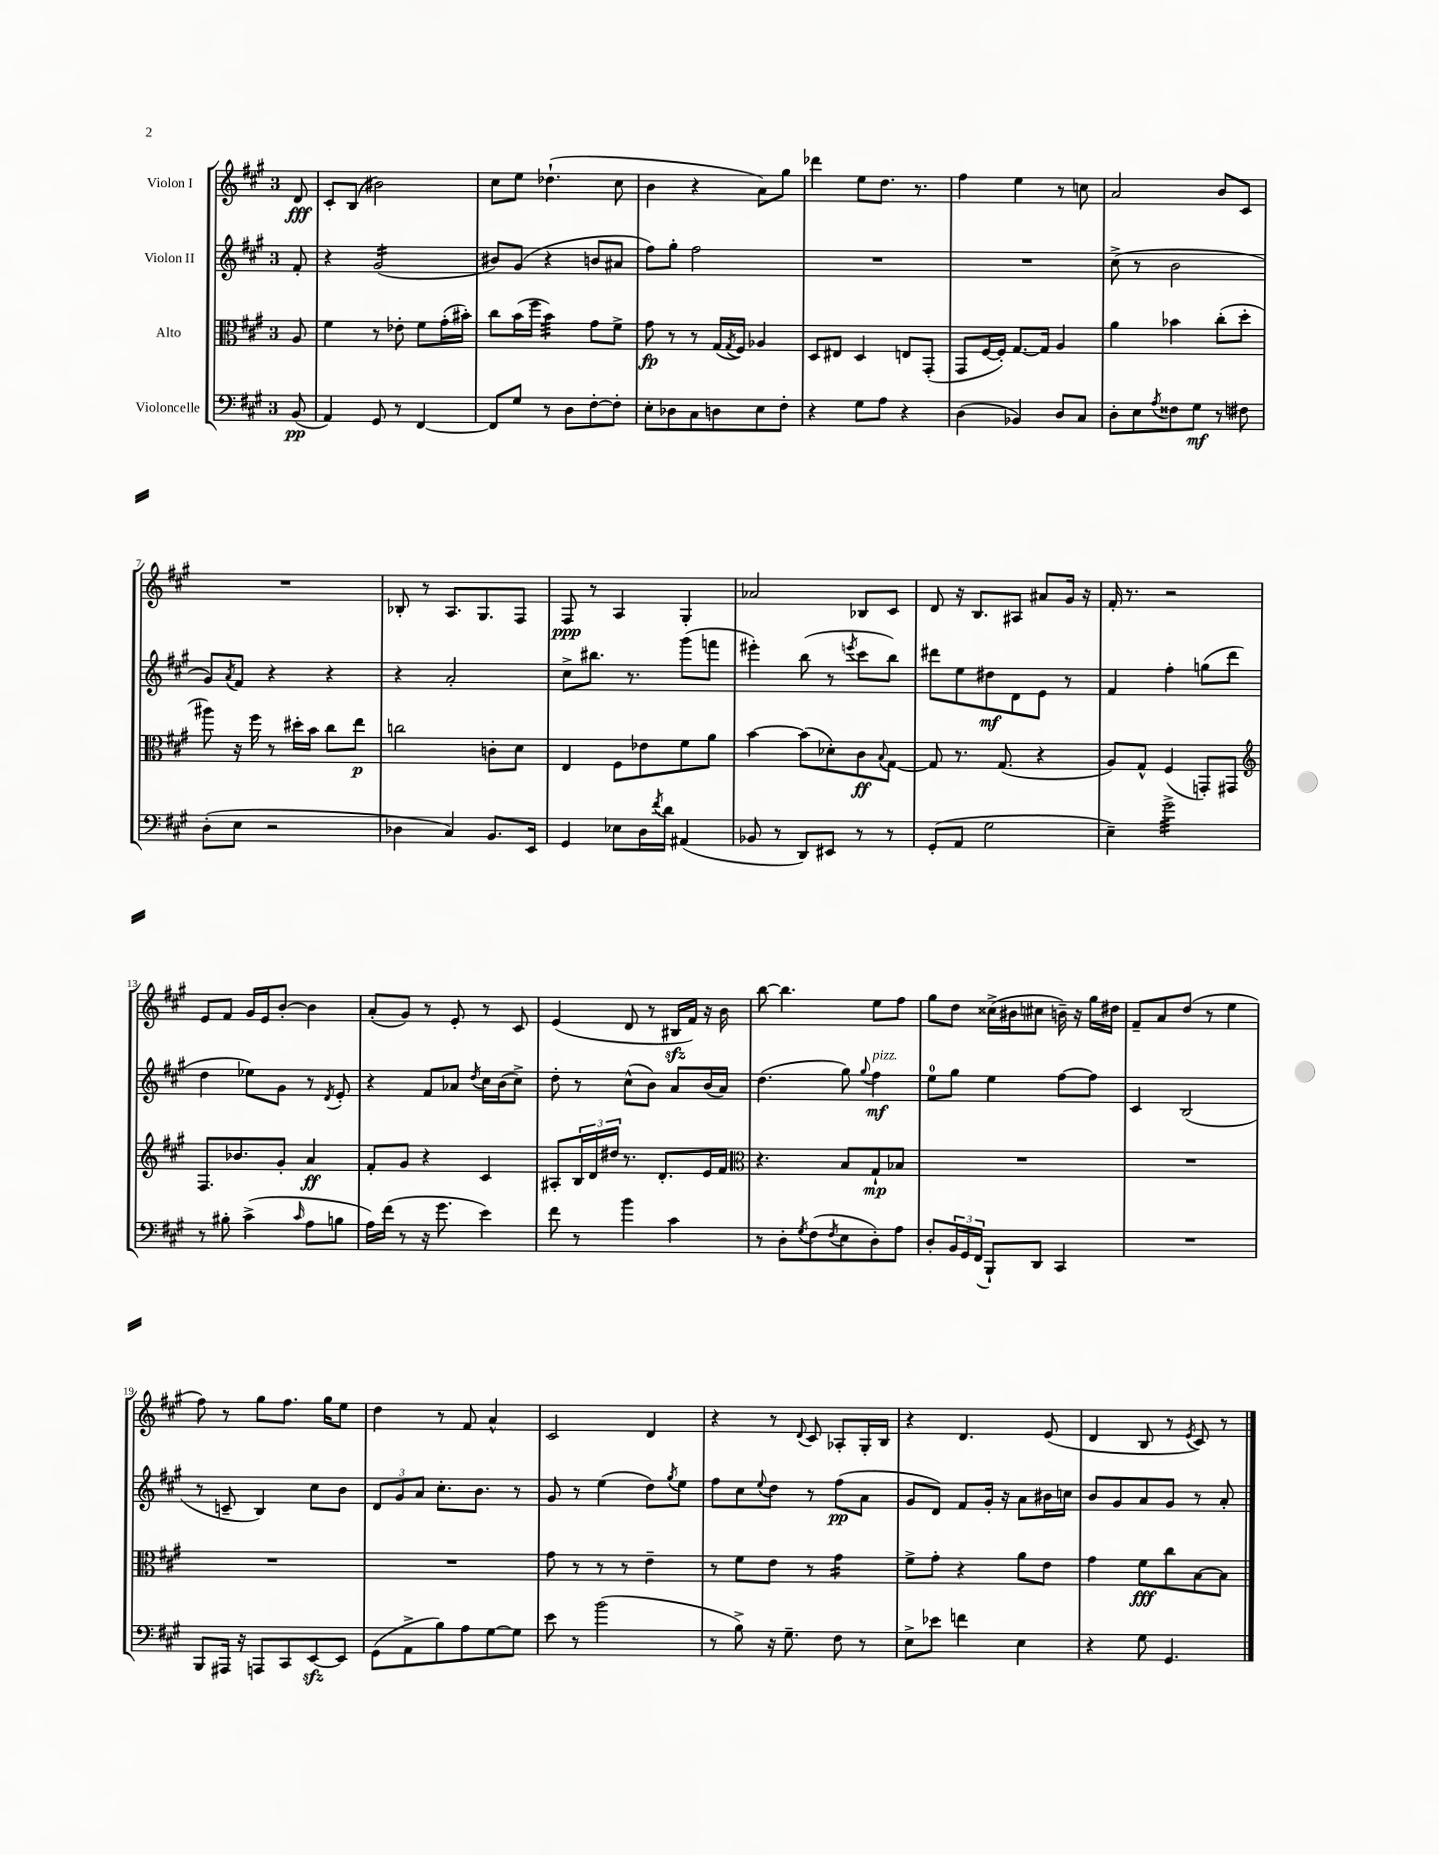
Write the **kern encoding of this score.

**kern	**kern	**kern	**kern
*staff4	*staff3	*staff2	*staff1
*clefF4	*clefC3	*clefG2	*clefG2
*k[f#c#g#]	*k[f#c#g#]	*k[f#c#g#]	*k[f#c#g#]
*M3/4	*M3/4	*M3/4	*M3/4
(8BB/	8A/	8f#'/	8d/
=	=	=	=
4AA/)	4f#\	4r	8c#'/L
.	.	.	(8B/J
8GG#/	8r	(2g#/	2b#\)
8r	8e-'\	.	.
[4FF#/	8f#\L	.	.
.	(16g#'\L	.	.
.	16b#'\JJ)	.	.
=	=	=	=
8FF#/]L	8cc#\L	8b#/L)	8cc#\L
8G#/J	(16b\L	(8g#/J	8ee\J
.	16ff#\JJ	.	.
8r	4b\)	4r	(4.dd-`\
8D\L	.	.	.
[8F#'\	8g#\L	8b/L	.
8F#'\]J	8f#^\J	8a#/J	8cc#\
=	=	=	=
8E'\L	8g#\	8ff#\L)	4b\
8D-\	8r	8gg#'\J	.
8C#\	8r	2ff#\	4r
8D\	(16G#/LL	.	.
.	8qG#/	.	.
.	16F#/JJ)	.	.
8E\	4A-/	.	8a\L)
8F#'\J	.	.	8gg#\J
=	=	=	=
4r	8D/L	2.r	4ddd-\
.	8E#/J	.	.
8G#\L	4D/	.	8ee\L
8A\J	.	.	8.dd\J
4r	8E/L	.	.
.	.	.	8.r
.	(8GG#'/J	.	.
=	=	=	=
(4D\	8GG#/L	2.r	4ff#\
.	[16F#/L	.	.
.	16F#'/]JJ)	.	.
4BB-/)	[8.G#/L	.	4ee\
.	16G#/]Jk	.	.
8D/L	4A/	.	8r
8C#/J	.	.	8cc\
=	=	=	=
8D'\L	4a\	(8cc#^\	2a/
8E\	.	8r	.
8qA/	.	.	.
8F##\	4b-\	2b\	.
8G#\J	.	.	.
8r	(8cc#'\L	.	8b/L
8F#\	8dd'\J	.	8c#/J
=	=	=	=
(8D'\L	8aa#\)	8g#/L)	2.r
.	.	8qa/	.
8E\J	16r	8f#/J	.
.	16ff#\	.	.
2r	8r	4r	.
.	16dd#'\LL	.	.
.	16b\JJ	.	.
.	8cc#\L	4r	.
.	8ee\J	.	.
=	=	=	=
4D-\	2cc\	4r	8B-'/
.	.	.	8r
4C#/)	.	2a'/	8.A/L
.	.	.	8.G#/
8.BB/L	8c'\L	.	.
.	8d\J	.	8F#/J
16EE/Jk	.	.	.
=	=	=	=
4GG#/	4E/	8cc#^\L	8F#/
.	.	8.bb#\J	8r
8E-\L	8F#\L	.	4A/
.	.	8.r	.
16D\L	8e-\	.	.
8qf#/	.	.	.
16d\JJ	.	.	.
(4AA#/	8f#\	(8ggg#\L	4G#'/
.	8a\J	8fff\J	.
=	=	=	=
8BB-/	[4b\	4eee#'\)	2a-/
8r	.	.	.
8DD/L)	(8b\]L	(8bb\	.
8EE#/J	8d-'\)	8r	.
.	.	8qeee/	.
8r	8c#\	8ccc#\L	8B-/L
.	8qqB/	.	.
8r	[8G#\J	8bb\J)	8c#/J
=	=	=	=
(8GG#'/L	8G#/]	8ddd#\L	8d/
8AA/J	8.r	8ee\	16r
.	.	.	8.B/L
2G#\	.	8dd#\	.
.	(8.G#/	.	.
.	.	8d\	8A#/J
.	4r	8e\J	8a#/L
.	.	8r	16g#/Jk
.	.	.	16r
=	=	=	=
4E~\)	8A/L)	4f#/	16f#'/
.	.	.	8.r
.	8G#^^/J	.	.
2g#^\	(4F#/	4ff#'\	2r
.	8GG'/L)	(8gg\L	.
.	8GG#/J	8ddd\J	.
=	=	=	=
*	*clefG2	*	*
8r	8.F#/L	4dd\	8e/L
8B#'\	.	.	8f#/J
.	8.b-/	.	.
(4c#^\	.	8ee-\L)	16g#/LL
.	.	.	16e/J
.	8g#'/J	8g#\J	[8b'/J
16qqc#/	.	.	.
8A\L	4a/	8r	4b\]
.	.	8qd/	.
8B\J	.	8e'/	.
=	=	=	=
16A\LL)	8f#'/L	4r	(8a'/L
(16f#\JJ	.	.	.
8r	8g#/J	.	8g#/J)
16r	4r	8f#/L	8r
8.g#\	.	.	.
.	.	8a-/J	8e'/
.	.	8qdd/	.
4e\)	4c#/	16cc#\LL	8r
.	.	(16b\J	.
.	.	8cc#^\J)	8c#/
=	=	=	=
8f#\	8A#'/L	8dd'\	(4e/
8r	24B/L	8r	.
.	24d/	.	.
.	24dd#/JJ	.	.
4b\	8.r	(8cc#^^\L	8d/
.	.	8b\J)	8r
.	8.d'/L	.	.
4c#\	.	8a/L	16B#/LL
.	.	.	16f#/JJ)
.	16e/L	(16b/L	16r
.	16f#/JJ	16a/JJ)	16b\
=	=	=	=
*	*clefC3	*	*
8r	4.r	(4.dd\	[8bb\
8D'\L	.	.	4.bb\]
8qG#/	.	.	.
(8F#\	.	.	.
8qF#/	.	.	.
8E\	8B/L	8gg#\)	.
.	.	8qqgg#/	.
8D'\)	8G#`/	4ff#\	8ee\L
8A\J	8B-/J	.	8ff#\J
=	=	=	=
8D'/L	2.r	8ee\L	8gg#\L
24BB/L	.	8gg#\J	8dd\J
24GG#/	.	.	.
(24FF#/JJ	.	.	.
8BBB`/L)	.	4ee\	(16cc##^\LL
.	.	.	16b#\J
8DD/J	.	.	8cc#\J
4CC#/	.	[8ff#\L	16b~\)
.	.	.	16r
.	.	8ff#\]J	16gg#\LL
.	.	.	16dd#\JJ
=	=	=	=
2.r	2.r	4c#/	8f#~/L
.	.	.	8a/
.	.	(2B/	(8dd/J
.	.	.	8r
.	.	.	4ee\
=	=	=	=
8BBB/L	2.r	8r	8ff#\)
16AAA#/Jk	.	8c~/	8r
16r	.	.	.
8AAA/L	.	4B/)	8gg#\L
8CC#/	.	.	8.ff#\J
[8EE/	.	8cc#\L	.
.	.	.	16gg#\LK
8EE/]J	.	8b\J	8ee\J
=	=	=	=
(8GG#\L	2.r	12d/L	4dd\
.	.	12g#/	.
8AA^\	.	.	.
.	.	12a/J	.
8B\)	.	8.cc#'\L	8r
8A\	.	.	8f#/
.	.	8.b\J	.
[8G#\	.	.	4a^^/
8G#\]J	.	8r	.
=	=	=	=
8e\	8g#\	8g#/	2c#/
8r	8r	8r	.
(2b\	8r	(4ee\	.
.	8r	.	.
.	4e~\	8dd\L)	4d/
.	.	8qgg#/	.
.	.	8ee\J	.
=	=	=	=
8r	8r	8ff#\L	4r
8B^\)	8f#\L	8cc#\	.
.	.	8qqee/	.
16r	8e\J	8dd\J	8r
8.G#~\	.	.	.
.	.	.	8qqd/
.	8r	8r	8c#/
8F#\	4g#\	(8ff#\L	8A-'/L
8r	.	8a\J	16G#'/L
.	.	.	16B/JJ
=	=	=	=
8E^\L	8f#^\L	8g#/L	4r
8e-\J	8g#'\J	8d/J)	.
4f\	4r	8f#/L	4.d/
.	.	16g#'/Jk	.
.	.	16r	.
4E\	8a\L	8a\L	.
.	8e\J	16b#\L	(8e/
.	.	16cc\JJ	.
=	=	=	=
4r	4g#\	8b/L	4d/
.	.	8g#/	.
8G#\	8f#\L	8a/	8B/
4.GG#/	8cc#\	8g#/J	8r
.	.	.	8qe/
.	[8B\	8r	8c#/)
.	8B\]J	8a'/	8r
==	==	==	==
*-	*-	*-	*-
